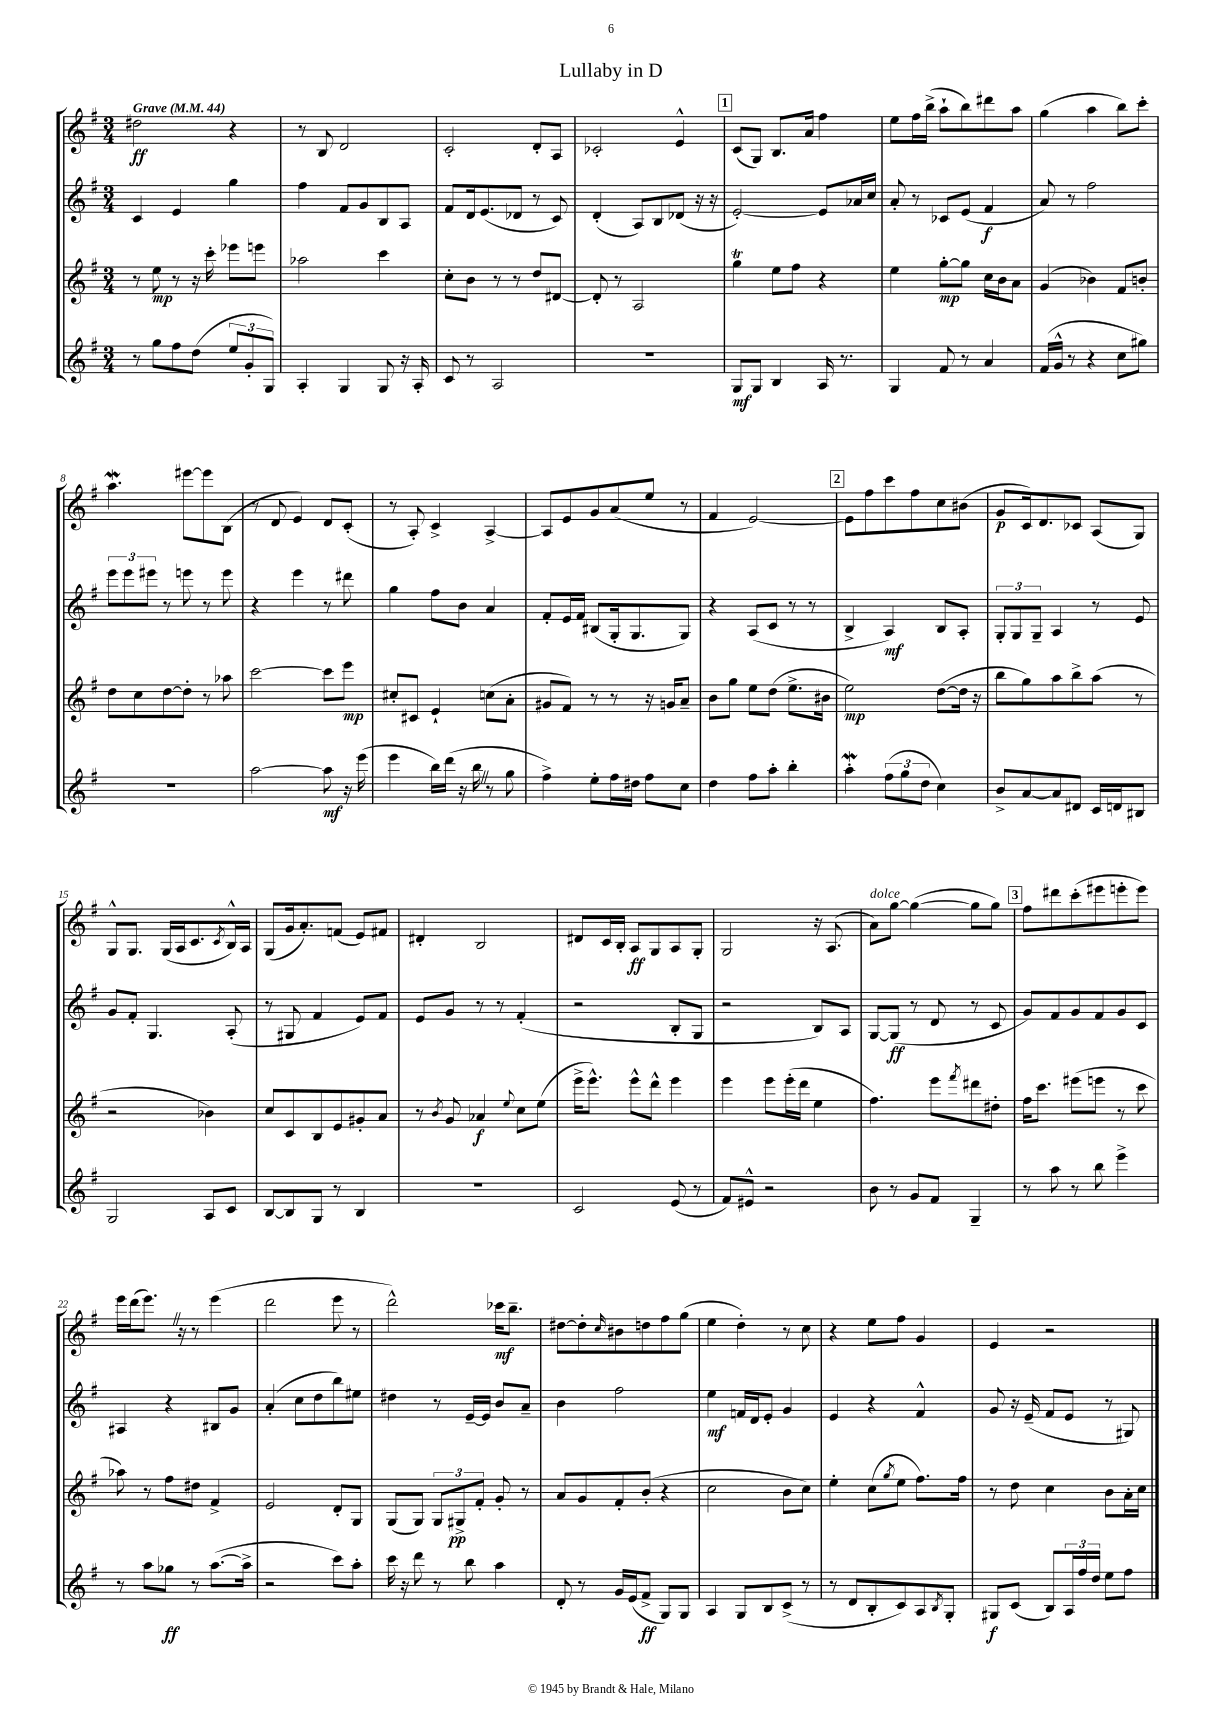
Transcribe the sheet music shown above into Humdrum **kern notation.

**kern	**dynam	**kern	**dynam	**kern	**dynam	**kern	**dynam
*part4	*part4	*part3	*part3	*part2	*part2	*part1	*part1
*staff4	*staff4	*staff3	*staff3	*staff2	*staff2	*staff1	*staff1
*clefG2	*	*clefG2	*	*clefG2	*	*clefG2	*
*k[f#]	*	*k[f#]	*	*k[f#]	*	*k[f#]	*
*M3/4	*	*M3/4	*	*M3/4	*	*M3/4	*
*MM44	*	*MM44	*	*MM44	*	*MM44	*
=1	=1	=1	=1	=1	=1	=1	=1
!	!	!	!	!	!	!LO:TX:a:B:t=Grave	!
8r	.	8r	.	4c/	.	2dd#X\	ff
8gg\L	.	8ee\	mp	.	.	.	.
8ff#\	.	8r	.	4e/	.	.	.
(8dd\J	.	16r	.	.	.	.	.
.	.	16ccc'\	.	.	.	.	.
12ee/L	.	8eee-X\L	.	4gg\	.	4r	.
12g'/	.	.	.	.	.	.	.
.	.	8eeen\J	.	.	.	.	.
12G/J)	.	.	.	.	.	.	.
=2	=2	=2	=2	=2	=2	=2	=2
4A'/	.	2aa-X\	.	4ff#\	.	8r	.
.	.	.	.	.	.	8B/	.
4G/	.	.	.	8f#/L	.	2d/	.
.	.	.	.	8g/	.	.	.
8G/	.	4ccc\	.	8B/	.	.	.
16r	.	.	.	8A/J	.	.	.
16A'/	.	.	.	.	.	.	.
=3	=3	=3	=3	=3	=3	=3	=3
8c/	.	8cc'\L	.	8f#/L	.	2c'/	.
8r	.	8b\J	.	16d/k	.	.	.
.	.	.	.	(8.e/	.	.	.
2A/	.	8r	.	.	.	.	.
.	.	8r	.	8d-X/J	.	.	.
.	.	8dd/L	.	8r	.	8d'/L	.
.	.	[8d#X/J	.	8c/)	.	8A/J	.
=4	=4	=4	=4	=4	=4	=4	=4
2.r	.	8d#'/]	.	(4d'/	.	2c-X'/	.
.	.	8r	.	.	.	.	.
.	.	2A/	.	8A/L)	.	.	.
.	.	.	.	8B/	.	.	.
.	.	.	.	(8d-X/J	.	4e^^/	.
.	.	.	.	16r	.	.	.
.	.	.	.	16r	.	.	.
!!LO:REH:place=s1:t=1
=5	=5	=5	=5	=5	=5	=5	=5
8G/L	mf	4ggT\	.	[2e'/)	.	(8c/L	.
8G/J	.	.	.	.	.	8G/J)	.
4B/	.	8ee\L	.	.	.	8.B/L	.
.	.	8ff#\J	.	.	.	.	.
.	.	.	.	.	.	16a/Jk	.
16A/	.	4r	.	8e/L]	.	4ff#\	.
8.r	.	.	.	.	.	.	.
.	.	.	.	16a-X/L	.	.	.
.	.	.	.	16cc/JJ	.	.	.
=6	=6	=6	=6	=6	=6	=6	=6
4G/	.	4ee\	.	8a'/	.	8ee\L	.
.	.	.	.	8r	.	16ff#\L	.
.	.	.	.	.	.	(16bb^\JJ	.
8f#/	.	[8gg'\L	mp	8c-X/L	.	8aa`\L	.
8r	.	8gg\J]	.	(8e/J	.	8bb\)	.
4a/	.	16cc\LL	.	4f#/	f	8ddd#X\	.
.	.	16b\J	.	.	.	.	.
.	.	8a\J	.	.	.	8aa\J	.
=7	=7	=7	=7	=7	=7	=7	=7
(16f#/LL	.	(4g/	.	8a/)	.	(4gg\	.
16g^^/JJ	.	.	.	.	.	.	.
8r	.	.	.	8r	.	.	.
4r	.	4b-X\)	.	2ff#\	.	4aa\	.
8cc\L	.	8f#/L	.	.	.	8bb\L)	.
8gg#X\J)	.	8bn'/J	.	.	.	8ccc'\J	.
!!LO:LB:g=z
=8	=8	=8	=8	=8	=8	=8	=8
2.r	.	8dd\L	.	12eee\L	.	4.aaW\	.
.	.	.	.	12eee\	.	.	.
.	.	8cc\	.	.	.	.	.
.	.	.	.	12eee#X\J	.	.	.
.	.	[8dd\	.	8r	.	.	.
.	.	8dd'\J]	.	8eeen\	.	[8eee#X\L	.
.	.	8r	.	8r	.	8eee#\]	.
.	.	8aa-X\	.	8eee\	.	(8B\J	.
=9	=9	=9	=9	=9	=9	=9	=9
[2aa\	.	[2ccc\	.	4r	.	8r	.
.	.	.	.	.	.	8d/	.
.	.	.	.	4eee\	.	4e/)	.
8aa\]	mf	8ccc\L]	.	8r	.	8d/L	.
16r	.	8eee\J	mp	8ddd#X\	.	(8c'/J	.
(16eee\	.	.	.	.	.	.	.
=10	=10	=10	=10	=10	=10	=10	=10
4eee\	.	8cc#X'/L	.	4gg\	.	8r	.
.	.	8c#X/J	.	.	.	8A'/)	.
16bb\LL)	.	4e`/	.	8ff#\L	.	4c^/	.
(16ddd\JJ	.	.	.	.	.	.	.
16r	.	.	.	8b\J	.	.	.
16bbZ\	.	.	.	.	.	.	.
8r	.	(8ccn\L	.	4a/	.	[4A^/	.
8gg\	.	8a'\J	.	.	.	.	.
=11	=11	=11	=11	=11	=11	=11	=11
4ff#^\)	.	8g#X/L	.	8f#'/L	.	8A/L]	.
.	.	8f#/J)	.	16e/L	.	8e/	.
.	.	.	.	16f#/JJ	.	.	.
8ee'\L	.	8r	.	(8B#X/L	.	8g/	.
16ff#\L	.	8r	.	16G'/k	.	(8a/	.
16dd#X\JJ	.	.	.	8.G/	.	.	.
8ff#\L	.	16r	.	.	.	8ee/J	.
.	.	16gn/KL	.	.	.	.	.
8cc\J	.	8a~/J	.	8G/J)	.	8r	.
=12	=12	=12	=12	=12	=12	=12	=12
4dd\	.	8b\L	.	4r	.	4f#/	.
.	.	8gg\J	.	.	.	.	.
8ff#\L	.	8ee\L	.	(8A/L	.	[2e/)	.
8aa'\J	.	(8dd\J	.	8c/J	.	.	.
4bb'\	.	8.ee^\L	.	8r	.	.	.
.	.	.	.	8r	.	.	.
.	.	16b#X\Jk	.	.	.	.	.
!!LO:REH:place=s1:t=2
=13	=13	=13	=13	=13	=13	=13	=13
4aaW'\	.	2ee\)	mp	4B^/	.	8e\L]	.
.	.	.	.	.	.	8ff#\	.
(12ff#\L	.	.	.	4A/)	mf	8ccc\	.
12gg\	.	.	.	.	.	.	.
.	.	.	.	.	.	8ff#\	.
12dd\J	.	.	.	.	.	.	.
4cc\)	.	([8dd\L	.	8B/L	.	8cc\	.
.	.	16dd\Jk]	.	8A'/J	.	(8b#X\J	.
.	.	16r	.	.	.	.	.
=14	=14	=14	=14	=14	=14	=14	=14
8b^/L	.	8bb\L	.	12G'/L	.	8g/L	p
.	.	.	.	12G/	.	.	.
[8a/	.	8gg\)	.	.	.	16c/k)	.
.	.	.	.	12G~/J	.	.	.
.	.	.	.	.	.	8.d/	.
8a/]	.	8aa\	.	4A/	.	.	.
8d#X/J	.	8bb^\	.	.	.	8c-X/J	.
16c/LL	.	(8aa\J	.	8r	.	(8A/L	.
16dn/J	.	.	.	.	.	.	.
8B#X/J	.	8r	.	8e/	.	8G/J)	.
!!LO:LB:g=z
=15	=15	=15	=15	=15	=15	=15	=15
2G/	.	2r	.	8g/L	.	8G^^/L	.
.	.	.	.	8f#'/J	.	8.G/J	.
.	.	.	.	4.G/	.	.	.
.	.	.	.	.	.	(16G/LL	.
.	.	.	.	.	.	16A/J	.
.	.	.	.	.	.	8.c/	.
8A/L	.	4b-X\)	.	.	.	.	.
.	.	.	.	.	.	8qc/	.
8c/J	.	.	.	(8A'/	.	16B^^/L)	.
.	.	.	.	.	.	16A/JJ	.
=16	=16	=16	=16	=16	=16	=16	=16
[8B/L	.	8cc/L	.	8r	.	(8G/L	.
8B/]	.	8c/	.	8G#X/	.	16g/k	.
.	.	.	.	.	.	8.a'/)	.
8G/J	.	8B/	.	4f#/	.	.	.
8r	.	8e/	.	.	.	(8fn/J	.
4B/	.	8g#X'/	.	8e/L)	.	8e/L)	.
.	.	8a/J	.	8f#/J	.	8f#X/J	.
=17	=17	=17	=17	=17	=17	=17	=17
2.r	.	8r	.	8e/L	.	4d#X'/	.
.	.	8qb/	.	.	.	.	.
.	.	8g/	.	8g/J	.	.	.
.	.	4a-X/	f	8r	.	2B/	.
.	.	.	.	8r	.	.	.
.	.	8qqee/	.	.	.	.	.
.	.	8cc\L	.	(4f#'/	.	.	.
.	.	(8ee\J	.	.	.	.	.
=18	=18	=18	=18	=18	=18	=18	=18
2c/	.	16eee^\KL	.	2r	.	8d#X/L	.
.	.	8.eee^^\J)	.	.	.	.	.
.	.	.	.	.	.	16c/L	.
.	.	.	.	.	.	16B'/JJ	.
.	.	8eee^^\L	.	.	.	8A/L	ff
.	.	8ddd^^\J	.	.	.	8G/	.
(8e/	.	4eee\	.	8B'/L	.	8A/	.
8r	.	.	.	8G/J	.	8G'/J	.
=19	=19	=19	=19	=19	=19	=19	=19
8f#/L)	.	4eee\	.	2r	.	2G/	.
8e#X^^/J	.	.	.	.	.	.	.
2r	.	8eee\L	.	.	.	.	.
.	.	(16eee'\L	.	.	.	.	.
.	.	16ddd\JJ	.	.	.	.	.
.	.	4ee\	.	8B/L)	.	16r	.
.	.	.	.	.	.	(8.A/	.
.	.	.	.	8A/J	.	.	.
=20	=20	=20	=20	=20	=20	=20	=20
!	!	!	!	!	!	!LO:TX:a:i:t=dolce	!
8b\	.	4.ff#\)	.	[8G/L	.	8a\L)	.
8r	.	.	.	(8G/J]	ff	[8gg\J	.
8g/L	.	.	.	8r	.	(4gg\_	.
8f#/J	.	8eee\L	.	8d/	.	.	.
.	.	8qfff#/	.	.	.	.	.
4G~/	.	8ddd#X\	.	8r	.	8gg\L]	.
.	.	8dd#X'\J	.	8c/	.	8gg\J)	.
!!LO:REH:place=s1:t=3
=21	=21	=21	=21	=21	=21	=21	=21
8r	.	16ff#\KL	.	8g/L)	.	8ff#\L	.
.	.	8.ccc\J	.	.	.	.	.
8aa\	.	.	.	8f#/	.	8ddd#X\	.
8r	.	(8eee#X\L	.	8g/	.	(8ccc'\	.
8bb\	.	8eeen\J	.	8f#/	.	8eee#X\	.
4eee^\	.	8r	.	8g/	.	8eeen'\	.
.	.	8ccc\	.	8c/J	.	8eee\J)	.
!!LO:LB:g=z
=22	=22	=22	=22	=22	=22	=22	=22
8r	.	8aa-X\)	.	4A#X/	.	16eee\LL	.
.	.	.	.	.	.	(16ddd\J	.
8aa\L	.	8r	.	.	.	8.eeeZ\J)	.
8gg-X\J	ff	8ff#\L	.	4r	.	.	.
.	.	.	.	.	.	16r	.
8r	.	8dd#X\J	.	.	.	8r	.
([8.aa\L	.	4f#^/	.	8B#X/L	.	(4eee\	.
.	.	.	.	8g/J	.	.	.
16aa^\Jk]	.	.	.	.	.	.	.
=23	=23	=23	=23	=23	=23	=23	=23
2r	.	2e/	.	(4a'/	.	2ddd\	.
.	.	.	.	8cc\L	.	.	.
.	.	.	.	8dd\	.	.	.
8ccc\L)	.	8d'/L	.	8bb\)	.	8eee\	.
8aa'\J	.	8G/J	.	8ee#X\J	.	8r	.
=24	=24	=24	=24	=24	=24	=24	=24
16ccc\	.	(8G/L	.	4dd#X\	.	2ddd^^\)	.
16r	.	.	.	.	.	.	.
8ddd\	.	8G/J)	.	.	.	.	.
8r	.	12G/L	.	8r	.	.	.
.	.	12G#X^/	pp	.	.	.	.
8bb\	.	.	.	[16e~/LL	.	.	.
.	.	12f#'/J	.	.	.	.	.
.	.	.	.	16e/JJ]	.	.	.
4aa\	.	8g'/	.	8b/L	.	16ccc-X\KL	mf
.	.	.	.	.	.	8.bb~\J	.
.	.	8r	.	8a~/J	.	.	.
=25	=25	=25	=25	=25	=25	=25	=25
8d'/	.	8a/L	.	4b\	.	[8dd#X\L	.
8r	.	8g/	.	.	.	8dd#'\]	.
.	.	.	.	.	.	16qqcc/	.
16g/LL	.	8f#'/	.	2ff#\	.	8b#X\	.
(16e/J	.	.	.	.	.	.	.
8f#^/J	ff	(8b'/J	.	.	.	8ddn\	.
8G/L)	.	4r	.	.	.	8ff#\	.
8G/J	.	.	.	.	.	(8gg\J	.
=26	=26	=26	=26	=26	=26	=26	=26
4A/	.	2cc\	.	4ee\	mf	4ee\	.
8G/L	.	.	.	16fn/LL	.	4dd'\)	.
.	.	.	.	16d/J	.	.	.
8B/	.	.	.	8e'/J	.	.	.
(8c^/J	.	8b\L	.	4g/	.	8r	.
8r	.	8cc\J)	.	.	.	8cc\	.
=27	=27	=27	=27	=27	=27	=27	=27
8r	.	4ee'\	.	4e/	.	4r	.
8d/L	.	.	.	.	.	.	.
8B'/	.	(8cc\L	.	4r	.	8ee\L	.
.	.	8qgg/	.	.	.	.	.
8c/)	.	8ee\J	.	.	.	8ff#\J	.
8A/	.	8.ff#\L)	.	4f#^^/	.	4g/	.
8qB/	.	.	.	.	.	.	.
8G'/J	.	.	.	.	.	.	.
.	.	16ff#\Jk	.	.	.	.	.
=28	=28	=28	=28	=28	=28	=28	=28
8G#X/L	f	8r	.	8g/	.	4e/	.
(8c/J	.	8dd\	.	16r	.	.	.
.	.	.	.	(16e~/	.	.	.
8B/L)	.	4cc\	.	8f#/L	.	2r	.
24A/L	.	.	.	8e/J	.	.	.
24ff#/	.	.	.	.	.	.	.
24dd/JJ	.	.	.	.	.	.	.
8ee\L	.	8b\L	.	8r	.	.	.
8ff#\J	.	16a'\L	.	8G#X/)	.	.	.
.	.	16cc\JJ	.	.	.	.	.
==	==	==	==	==	==	==	==
*-	*-	*-	*-	*-	*-	*-	*-
